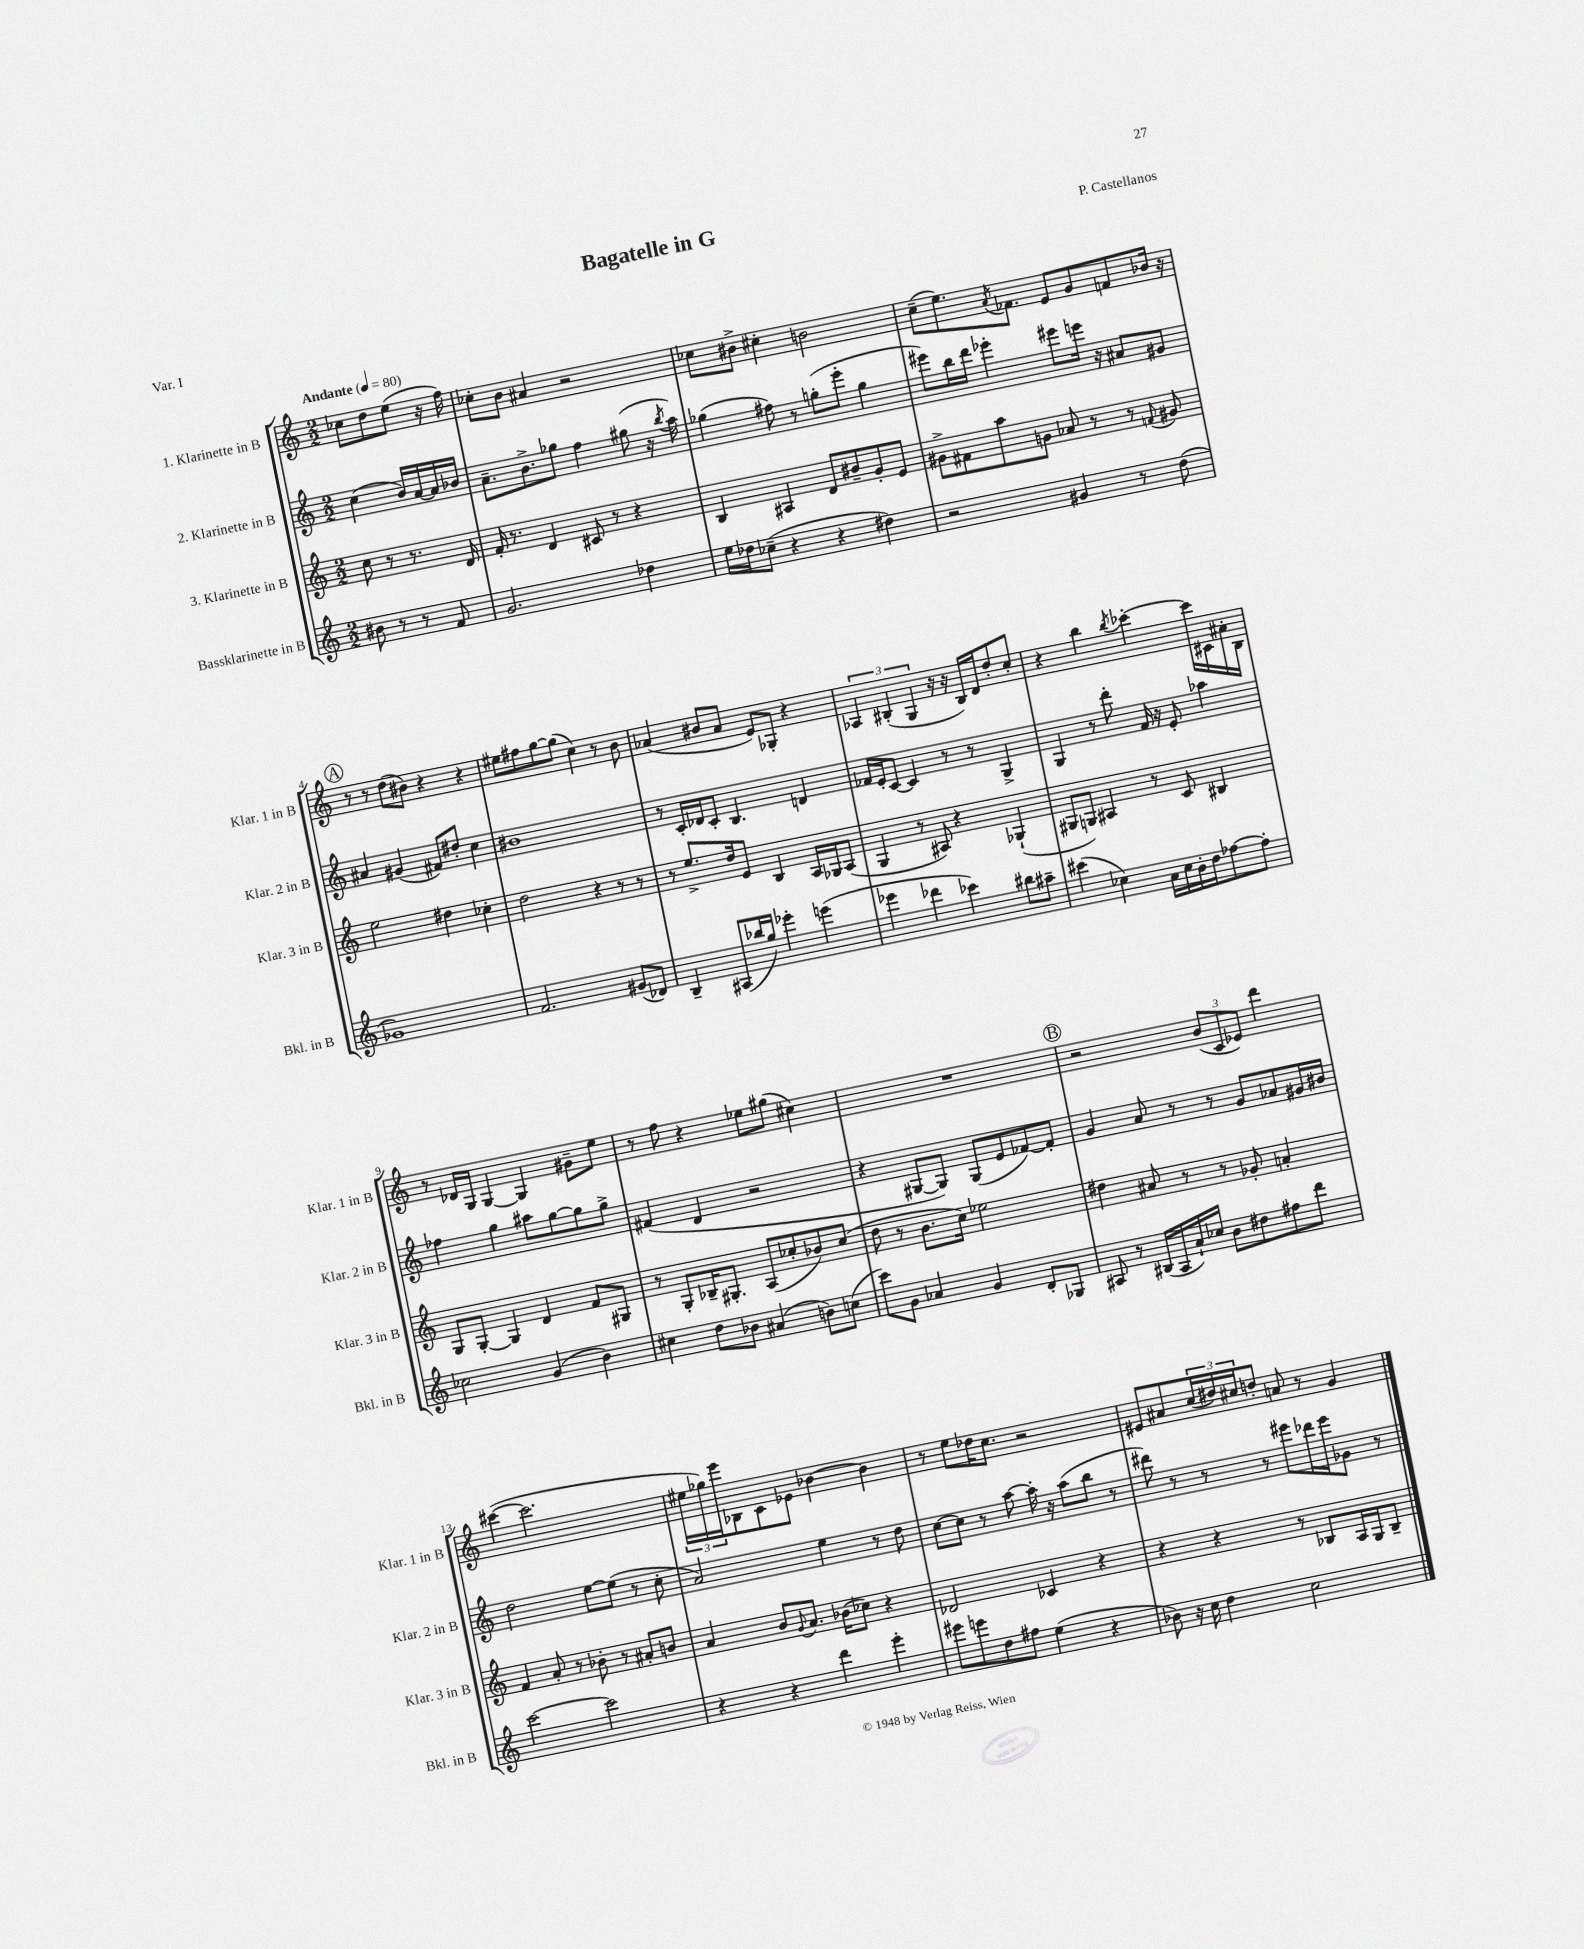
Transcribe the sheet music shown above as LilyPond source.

\header { title = "Bagatelle in G" composer = "P. Castellanos" piece = "Var. I" }
<<
\new StaffGroup <<
\new Staff = "s0" \with { instrumentName = "1. Klarinette in B" shortInstrumentName = "Klar. 1 in B" } {
    \clef treble \key c \major \numericTimeSignature \time 2/2 \partial 2 \tempo "Andante" 4 = 80
    ces''8 d''8 e''8( r16 f''16) |
    ces''8-. b'8 ais'4 r2 |
    ces''8 bis'8-> cis''4-. b'2 |
    c''8--( e''8.) \acciaccatura { a'8 } fes'8. e'8 g'8 f'8 bes'16 r16 |
    \mark \markup { \circle "A" } r8 r8 d''8( bis'8) r4 r4 |
    eis''8 fis''8 g''8~ g''8( c''4) r8 b'8 |
    aes'4( bis'8 aes'8 e'8) ges8-. r4 |
    \tuplet 3/2 { aes4 bis4-.( g4 } r16 r16 bis16) d'16 d''8-. c''8-. |
    r4 b''4 \acciaccatura { b''8 } ces'''4~-. ces'''16 cis'16 ais'16-. b16 |
    r8 des'16 g16 g4~ g4 gis'8-- e''8 |
    r8 f''8 r4 ees''8 gis''8( cis''4) |
    R1 |
    \mark \markup { \circle "B" } r2 \tuplet 3/2 { b'8( c'8 ees'8) } d'''4 |
    cis'''4~( cis'''2. |
    \tuplet 3/2 { eis''16 ges''16) e'''16 } bes8 c'8 ees'8 bes'4~ bes'4 |
    r8 e''8 des''16 c''8. r2 |
    eis'8 ais'8 \tuplet 3/2 { c''16( dis''16) cis''16 } d''8-. a'8 r8 g'4 \bar "|." |
}
\new Staff = "s1" \with { instrumentName = "2. Klarinette in B" shortInstrumentName = "Klar. 2 in B" } {
    \clef treble \key c \major \numericTimeSignature \time 2/2 \partial 2
    c''4( b'16) a'16~ a'16 bes'16 |
    a'8.-- b'8.-> ges''8 f''4 gis''8( r16 \acciaccatura { b''8 } a''16) |
    ges''4( fis''8) r8 g''8-.( e'''8-. g''4 |
    eis'''8) b''16 d'''16 ees'''4-. eis'''8 e'''16 r16 ais'8 gis'8 |
    \mark \markup { \circle "A" } ais'4 gis'4( fis'8) dis''8-. c''4 |
    bis'1 |
    r8 c'16-. des'16 c'8-. b4. d'4 |
    fes'16 e'16-. c'8~ c'4 r8 r8 g4-> |
    g4 r8 d'''8-. f'16 r16 e'8-. aes''4 |
    fes''4 g''4 ais''8 g''8~ g''8 g''8-> |
    fis'4( d'4 r2 |
    r4 gis8~ gis8) gis8( e'8 fes'8~) fes'8-. |
    \mark \markup { \circle "B" } g'4 a'8 r8 r8 g'8 aes'8 gis'16 bis'16 |
    d''2 e''8~ e''8( r8 c''8-. |
    a'2) e''4 r8 d''8 |
    c''8~ c''8 r8 a''8~ a''16-. r16 a''8( b''8 r8 |
    dis'''8) r8 r8 r8 eis'''8 des'''16 eis'''16 ges'8 r8 \bar "|." |
}
\new Staff = "s2" \with { instrumentName = "3. Klarinette in B" shortInstrumentName = "Klar. 3 in B" } {
    \clef treble \key c \major \numericTimeSignature \time 2/2 \partial 2
    c''8 r8 r8. d'16 |
    f'16-. r8. d'4 cis'8 r8 r4 |
    b4 ais4 d'8 bis'8-- g'8-. e'8 |
    gis'8-> fis'8 a''8 g'8 aes'8 r8 r8 \appoggiatura { f'8 } gis'8 |
    \mark \markup { \circle "A" } e''2 dis''4 ces''4-. |
    d''2 r4 r8 r8 |
    r8 e''8.-> d''16 e'8 b4 a16 ges16 a8( |
    g4 r8 ais8) r4 ges4-!( |
    gis8 g8) ais4 r8 c'8 bis4 |
    g8 g8~-. g4 d'4 f'8 gis8 |
    r8 g8-. bes16-- gis8.-. a8( ces''8-. bes'8) ces''8( |
    d''8 r8 b'8. c''16) ees''2 |
    \mark \markup { \circle "B" } dis''4 ais'8 r8 r8 ges'8-. a'4-. |
    f'4 a'8-. r8 bes'8-. r8 ais'8-. b'8 |
    a'4 b'8 \appoggiatura { g'8 } a'8. bes'16( ces''8) r4 |
    des'2 ces'4 r4 |
    r4 r4 r8 bes8 a16 g16 bes8-- \bar "|." |
}
\new Staff = "s3" \with { instrumentName = "Bassklarinette in B" shortInstrumentName = "Bkl. in B" } {
    \clef treble \key c \major \numericTimeSignature \time 2/2 \partial 2
    bis'8 r8 r8 f'8 |
    g'2. des''4 |
    e''16 des''16 ces''8--( r4 r4 dis''4) |
    r2 gis'4 r8 d''8( |
    \mark \markup { \circle "A" } ges'1) |
    f'2. gis'8( des'8) |
    b4-- ais8( bes''16 g''16) ees'''4-. e'''4( |
    ees'''4 des'''4 ces'''4) bis''8 ais''8-- |
    cis'''4( ces''4) a'16 ces''16 b'16-. d''16 fes''8~ fes''8-. |
    ces''2 g'4( b'4) |
    cis''4 d''8 bes'8 ais'4( b'8) c''8( |
    c'''8) g'8 aes'4 g'4 d'8-. ges8 |
    \mark \markup { \circle "B" } ais8 r8 bis16( ais16 a'16-!) ces''16 b'8 dis''8 fis''8 d'''8 |
    c'''2~ c'''2 |
    r4 r4 d'''4 e'''4-. |
    eis'''8 e'''8 d''8 fis''8 e''4( r4 |
    bes'8) r16 c''16 d''4 c''2 \bar "|." |
}
>>
>>
